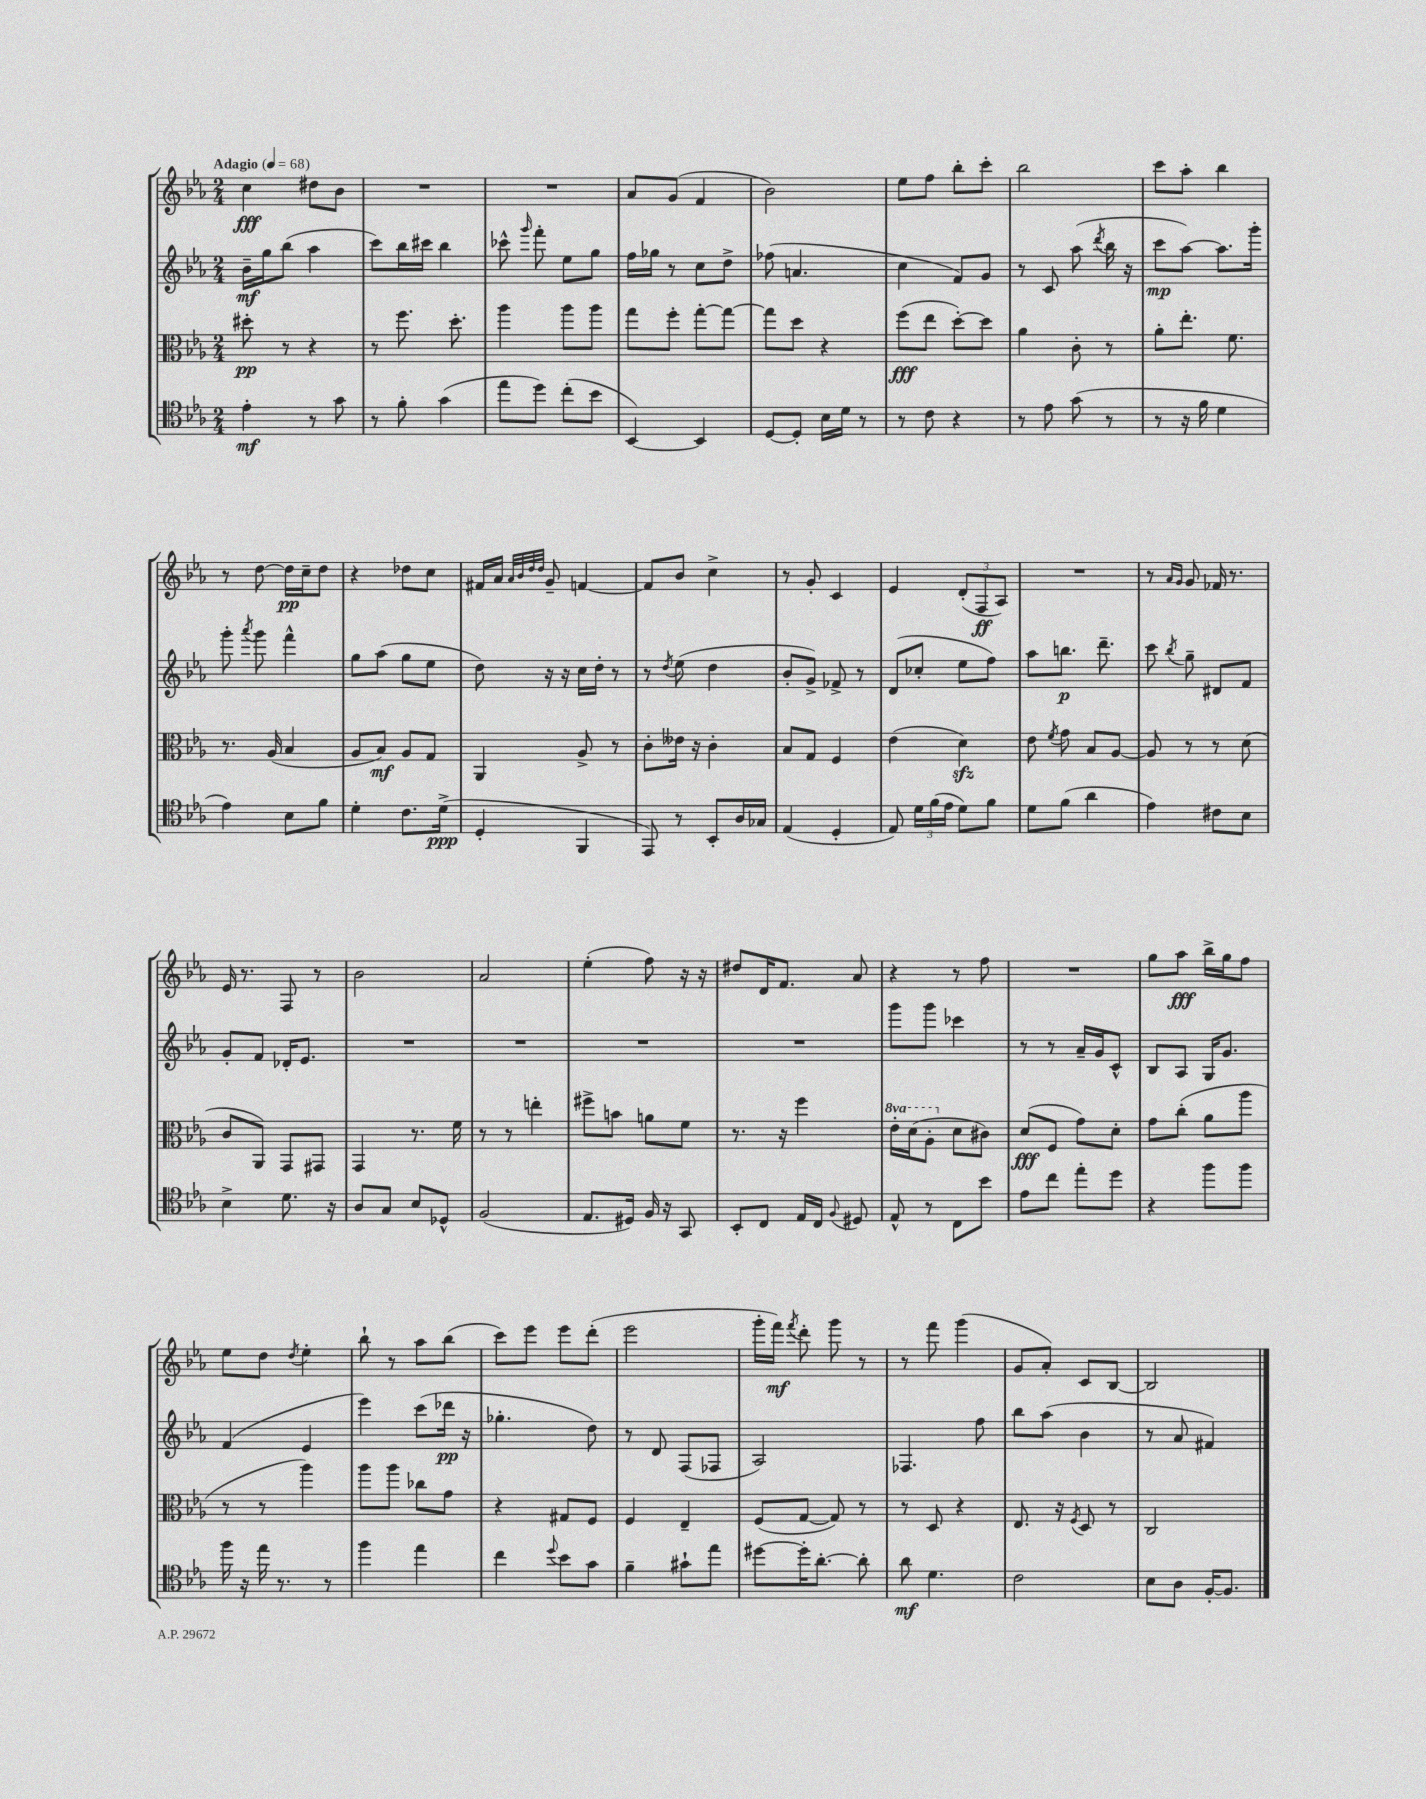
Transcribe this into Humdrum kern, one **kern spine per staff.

**kern	**kern	**kern	**kern
*staff4	*staff3	*staff2	*staff1
*clefC4	*clefC3	*clefG2	*clefG2
*k[b-e-a-]	*k[b-e-a-]	*k[b-e-a-]	*k[b-e-a-]
*M2/4	*M2/4	*M2/4	*M2/4
*MM68	*MM68	*MM68	*MM68
4e-'	8dd#'	16b-~	4cc
.	.	16gg	.
.	8r	(8bb-	.
8r	4r	4aa-	8dd#
8g	.	.	8b-
=	=	=	=
8r	8r	8ccc)	2r
8f'	8.ff	16bb-	.
.	.	16ccc#	.
(4g	.	4bb-	.
.	8.dd'	.	.
=	=	=	=
8ee-	4aa-	8ccc-^^	2r
.	.	16qqggg	.
8dd)	.	8fff'	.
(8cc'	8aa-	8ee-	.
8b-	8aa-	8gg	.
=	=	=	=
[4BB-)	8gg	16ff	8a-
.	.	16gg-	.
.	8ff'	8r	(8g
4BB-]	[8gg'	8cc	4f
.	8gg_	8dd^	.
=	=	=	=
[8D	8gg]	(8ff-	2b-)
8D']	8dd	4.a	.
16B-	4r	.	.
16d	.	.	.
8r	.	.	.
=	=	=	=
8r	(8ff	4cc	8ee-
8c	8ee-	.	8ff
4r	[8dd')	8f)	8bb-'
.	8dd]	8g	8ccc'
=	=	=	=
8r	4a-	8r	2bb-
8e-	.	8c	.
(8g	8c'	(8aa-	.
.	.	8qddd	.
8r	8r	16bb-	.
.	.	16r	.
=	=	=	=
8r	8a-'	8ccc	8ccc
16r	8.ee-'	[8aa-)	8aa-'
16f	.	.	.
4d	.	8.aa-]	4bb-
.	8.f	.	.
.	.	16ggg'	.
=	=	=	=
4e-)	8.r	8ggg'	8r
.	.	8qaaa-	.
.	.	8ggg	[8dd
.	(16A-	.	.
8B-	4B-	4fff^^	16dd]
.	.	.	16cc~
8f	.	.	8dd
=	=	=	=
4d'	8A-	8gg	4r
.	8B-)	(8aa-	.
8.c	8A-	8gg	8dd-
.	8G	8ee-	8cc
(16d^	.	.	.
=	=	=	=
4D'	4AA-	8dd)	16f#
.	.	.	16a-
.	.	.	32qqa-
.	.	.	32qqb-
.	.	.	32qqdd
.	.	.	32qqdd
.	.	16r	8g~
.	.	16r	.
4FF	8A-^	16cc	[4f
.	.	16dd'	.
.	8r	8r	.
=	=	=	=
8EE-)	8c'	8r	8f]
.	.	8qdd	.
8r	16e--	(8ee-	8b-
.	16r	.	.
8BB-'	4c'	4dd	4cc^
16A-	.	.	.
16G-	.	.	.
=	=	=	=
(4E-	8B-	8b-'	8r
.	8G	8g^)	8g'
4D'	4F	8f-^	4c
.	.	8r	.
=	=	=	=
8E-)	(4e-	(8d	4e-
24d	.	8cc-'	.
(24f	.	.	.
24e-	.	.	.
8d)	4d)	8ee-	(12d'
.	.	.	12F
8f	.	8ff)	.
.	.	.	12A-)
=	=	=	=
8d	8e-	8aa-	2r
.	8qf	.	.
(8f	8g	8.bb	.
4a-	8B-	.	.
.	.	8.ddd~	.
.	[8A-	.	.
=	=	=	=
4e-)	8A-]	8ccc	8r
.	.	.	16qqa-
.	.	8qbb-	16qqg
.	8r	8gg~	8g
8c#	8r	8d#	16f-
.	.	.	8.r
8B-	(8d	8f	.
=	=	=	=
4B-^	8c	8g'	16e-
.	.	.	8.r
.	8AA-)	8f	.
8.d	8GG	16d-'	8F
.	.	8.e-	.
.	8GG#	.	8r
16r	.	.	.
=	=	=	=
8A-	4GG	2r	2b-
8G	.	.	.
8B-	8.r	.	.
8D-^^	.	.	.
.	16f	.	.
=	=	=	=
(2F	8r	2r	2a-
.	8r	.	.
.	4ee'	.	.
=	=	=	=
8.E-	8ff#^	2r	(4ee-'
.	8b	.	.
16D#)	.	.	.
16F	8a	.	8ff)
16r	.	.	.
8GG	8f	.	16r
.	.	.	16r
=	=	=	=
8BB-'	8.r	2r	8dd#
8C	.	.	16d
.	16r	.	8.f
16E-	4ff	.	.
16C	.	.	.
8qqF	.	.	.
8D#	.	.	8a-
=	=	=	=
8E-^^	16ee-'	8ggg	4r
.	(16dd	.	.
8r	8a-'	8ggg	.
8C	8d	4ccc-	8r
8b-	8c#)	.	8ff
=	=	=	=
8e-	(8d	8r	2r
8cc	8F	8r	.
8ee-'	8g)	16a-~	.
.	.	16g	.
8dd	8d'	8c^^	.
=	=	=	=
4r	8g	8B-	8gg
.	(8cc'	8A-	8aa-
8ff	8a-	16G	16bb-^
.	.	8.g	16gg
8ff	8aa-	.	8ff
=	=	=	=
16ff	8r	(4f	8ee-
16r	.	.	.
16ee-	8r	.	8dd
8.r	.	.	.
.	.	.	8qdd
.	4aa-)	4e-	4ee-'
8r	.	.	.
=	=	=	=
4ff	8aa-	4eee-)	8bb-`
.	8aa-	.	8r
4ee-	8cc-	(8ccc	8aa-
.	8g	16ddd-	(8bb-
.	.	16r	.
=	=	=	=
4cc	4r	4.gg-'	8ccc)
.	.	.	8eee-
8qqdd	.	.	.
8b-	8G#	.	8eee-
8g	8F	8dd)	(8ddd'
=	=	=	=
4f~	4F	8r	2eee-
.	.	8d	.
8g#`	4E-~	(8F	.
8ee-	.	8F-	.
=	=	=	=
[8dd#	(8F	2A-)	16ggg'
.	.	.	16fff)
.	.	.	8qfff
16dd#']	[8G	.	8ddd'
[8.a-'	.	.	.
.	8G])	.	8ggg
8a-']	8r	.	8r
=	=	=	=
8a-	8r	4.F-	8r
4.d	8D	.	8fff
.	4r	.	(4ggg
.	.	8ff	.
=	=	=	=
2c	8.E-	8bb-	8g
.	.	(8aa-	8a-')
.	16r	.	.
.	8qF	.	.
.	8D	4b-	8c
.	8r	.	[8B-
=	=	=	=
8B-	2C	8r	2B-]
8A-	.	8a-	.
[16F'	.	4f#)	.
8.F]	.	.	.
==	==	==	==
*-	*-	*-	*-
